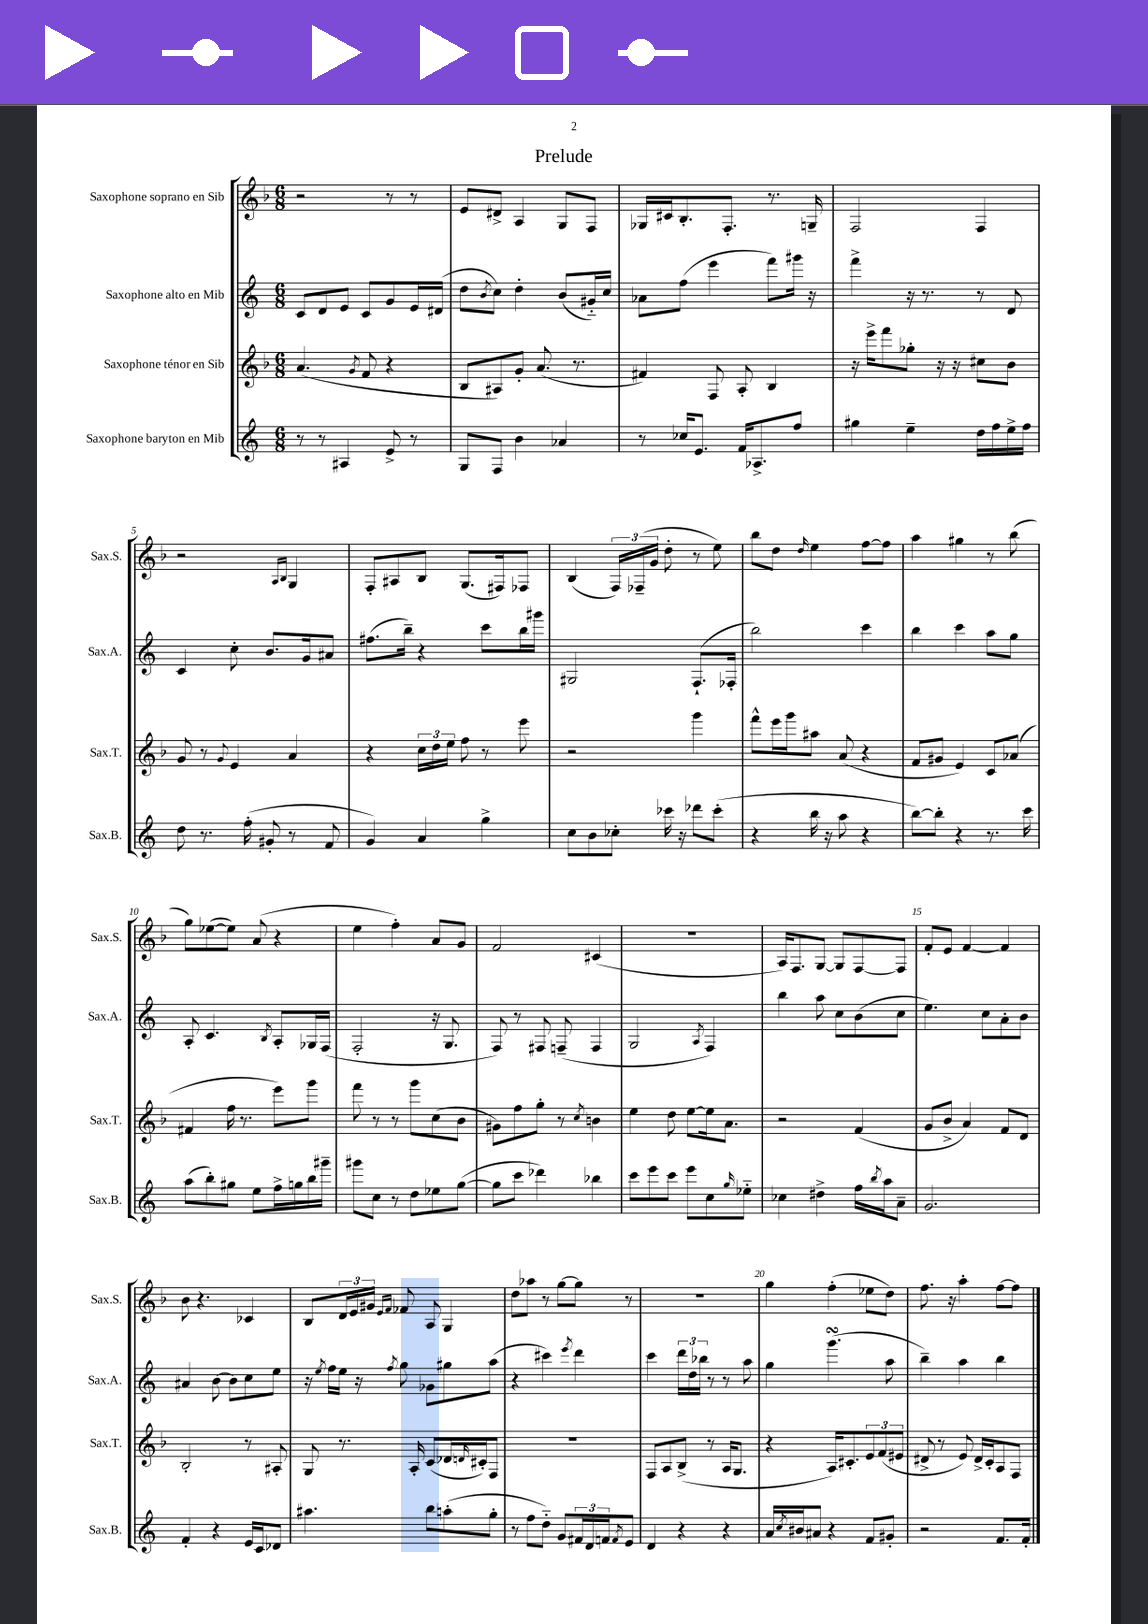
\header { title = "Prelude" }
<<
\new StaffGroup <<
\new Staff = "s0" \with { instrumentName = "Saxophone soprano en Sib" shortInstrumentName = "Sax.S." } {
    \clef treble \key f \major \numericTimeSignature \time 6/8
    r2 r8 r8 |
    e'8 dis'8-> a4 g8 f8 |
    ges16 cis'16 bes8.-. f8.-. r8. g16-- |
    f2 f4 |
    r2 \grace { a16 bes16 } g4 |
    f8-. ais8 bes8 g8.( fis16) fes8 |
    bes4( \tuplet 3/2 { f16) fes16--( g'16 } d''8-. r8 e''8) |
    bes''8 d''8 \grace { d''16 } e''4 f''8~ f''8 |
    a''4 gis''4 r8 bes''8( |
    g''8) ees''8~( ees''8) a'8( r4 |
    e''4 f''4-.) a'8 g'8 |
    f'2 cis'4( |
    R2. |
    a16) f8. g8~ g8 f8~ f8 |
    f'8-. e'8 f'4~ f'4 |
    bes'8 r4. ces'4 |
    bes8 \tuplet 3/2 { d'16 e'16 gis'16 } \grace { e'16 f'16 } fes'8 a8 g4 |
    d''8 aes''8 r8 g''8~ g''8 r8 |
    R2. |
    g''4 f''4-.( ees''8 d''8) |
    f''8. r16 a''4-. f''8~ f''8 \bar "|." |
}
\new Staff = "s1" \with { instrumentName = "Saxophone alto en Mib" shortInstrumentName = "Sax.A." } {
    \clef treble \key c \major \numericTimeSignature \time 6/8
    c'8 d'8 e'8 c'8 g'8 e'16 dis'16( |
    d''8 \acciaccatura { b'8 } c''8) d''4-. b'8( gis'16-_) c''16 |
    aes'8 f''8( e'''4 f'''8) gis'''16 r16 |
    f'''4-> r16 r8. r8 d'8 |
    c'4 c''8-. b'8. g'16 ais'8 |
    fis''8.( b''16--) r4 c'''8 b''16 gis'''16 |
    gis2 f8.-!( fes16-. |
    b''2) c'''4 |
    b''4 c'''4 a''8 g''8 |
    a8-. c'4. \acciaccatura { b8 } a8-. ges16 f16( |
    f2-. r16 g8. |
    f8) r8 fis8 f8--( f4 |
    g2 \acciaccatura { a8 } f4) |
    b''4 a''8 c''8 b'8( c''8 |
    e''4.) c''8 a'8-. b'8 |
    ais'4 b'8~ b'8 c''8 e''8 |
    r16 \acciaccatura { e''8 } f''16 e''16 r16 \acciaccatura { f''8 } g''8 ges'8 gis''8 a''8( |
    r4 cis'''4) \acciaccatura { e'''8 } d'''4 |
    c'''4 \tuplet 3/2 { d'''16 d''16 bes''16 } r8 r8 a''8 |
    g''4 g'''4.\turn( a''8 |
    b''4--) a''4 b''4 \bar "|." |
}
\new Staff = "s2" \with { instrumentName = "Saxophone ténor en Sib" shortInstrumentName = "Sax.T." } {
    \clef treble \key f \major \numericTimeSignature \time 6/8
    a'4.( \acciaccatura { g'8 } f'8 r4 |
    bes8 ais8) g'8-. a'8.( r8. |
    fis'4) f8 a8-. bes4 |
    r16 e'''16-> f'''8 ges''8-. r16 r16 cis''8 bes'8 |
    g'8 r8 \appoggiatura { g'8 } e'4 a'4 |
    r4 \tuplet 3/2 { c''16 d''16 e''16 } f''8 r8 e'''8 |
    r2 g'''4 |
    f'''8-^ e'''16 g'''16 ais''8 a'8( r4 |
    f'8 gis'8 e'4) c'8 aes'8( |
    fis'4 f''16 r8. e'''8) g'''8 |
    f'''8 r8 r8 g'''8 c''8( bes'8 |
    gis'8) f''8 g''8-. r8 \acciaccatura { c''8 } b'4 |
    e''4 d''8 e''8~ e''16 a'8. |
    r2 f'4( |
    g'8 bes'8-> a'4) f'8 d'8 |
    bes2-. r8 ais8-. |
    g8 r8. a16-. c'8( des'16 \grace { d'16 } cis'16-.) f8 |
    R2. |
    f8 a8 bes8->( r8 a16 g8. |
    r4 a16) cis'8.-. \tuplet 3/2 { e'8 f'8( eis'8 } |
    dis'8-> r8 e'8) dis'16-> c'16-. a8 f8 \bar "|." |
}
\new Staff = "s3" \with { instrumentName = "Saxophone baryton en Mib" shortInstrumentName = "Sax.B." } {
    \clef treble \key c \major \numericTimeSignature \time 6/8
    r8 r8 ais4 e'8-> r8 |
    g8 f8 b'4 aes'4 |
    r8 ces''16 e'8. f'16 aes8.-> f''8 |
    gis''4 e''4-- d''16 f''16 e''16-> f''16 |
    d''8 r8. f''16-.( gis'8-. r8 f'8 |
    g'4) a'4 g''4-> |
    c''8 b'8 ces''8-. ces'''16 r16 des'''8 ces'''8-.( |
    r4 b''16 r16 a''8 r4 |
    b''8~) b''8-. r4 r8. c'''16 |
    a''8( b''8-.) gis''8 e''8 f''16-> g''16 b''16 gis'''16-- |
    gis'''8 c''8 r8 d''8 ees''8 g''8~( |
    g''8 c'''8 des'''4) bes''4 |
    c'''8 e'''8 c'''8 e'''8 c''8 \grace { g''16 } ees''8-_ |
    ces''4 dis''4-> f''16 \acciaccatura { b''8 } a''16 a'8-- |
    g'2. |
    f'4-. r4 e'16 c'16 des'8 |
    ais''4. b''8 a''8-.( g''8-. |
    r8 f''8 d''8-_) g'8 \tuplet 3/2 { fis'16 d'16 f'16 } \acciaccatura { f'8 } e'8 |
    d'4 r4 r4 |
    a'16 \acciaccatura { c''8 } bis'16 ais'8 r4 f'8 gis'8-. |
    r2 f'8. f'16-. \bar "|." |
}
>>
>>
\layout { \context { \Score \override BarNumber.break-visibility = ##(#f #t #t) barNumberVisibility = #(every-nth-bar-number-visible 5) } }
